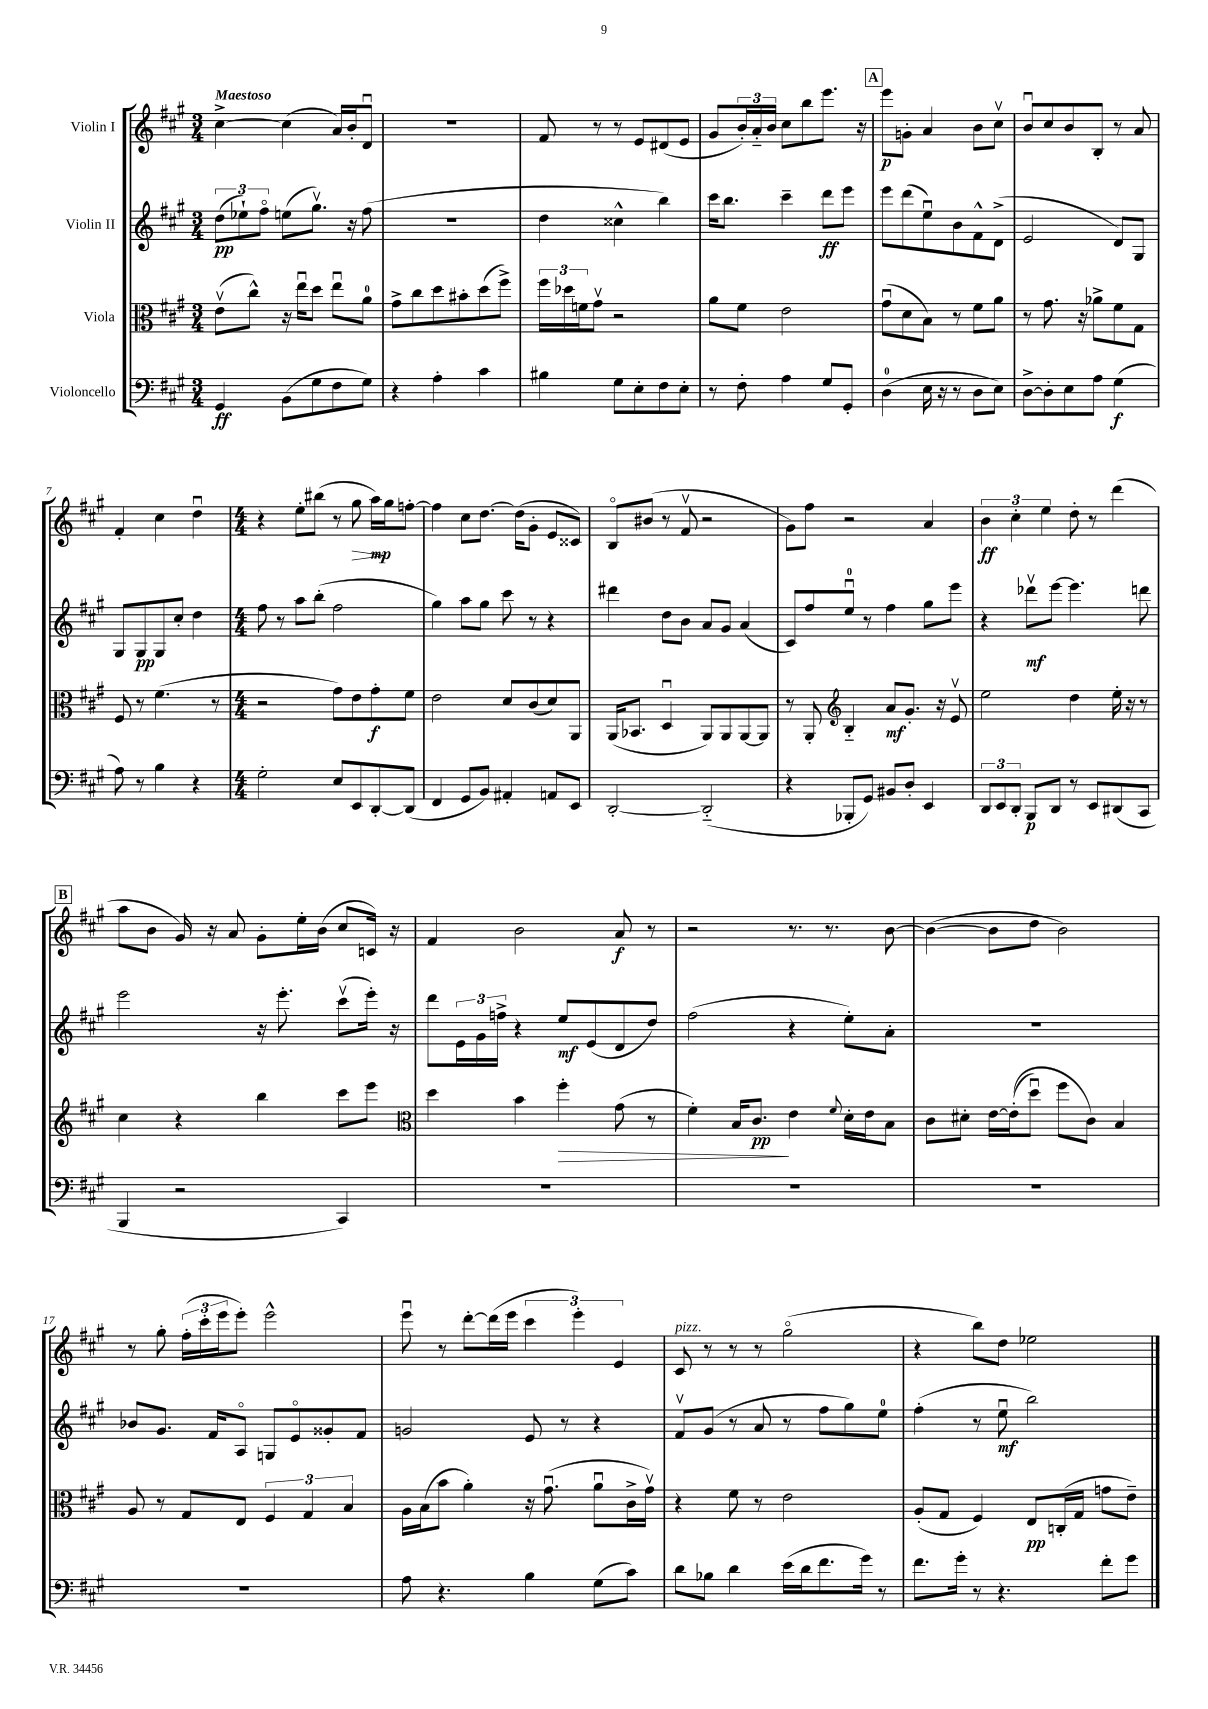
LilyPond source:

<<
\new StaffGroup <<
\new Staff = "s0" \with { instrumentName = "Violin I" } {
    \clef treble \key a \major \numericTimeSignature \time 3/4 \tempo "Maestoso"
    cis''4~-> cis''4( a'16) b'16-. d'8\downbow |
    R2. |
    fis'8 r8 r8 e'8 dis'8( e'8 |
    gis'8 \tuplet 3/2 { b'16-.) a'16-_ b'16 } cis''8 b''8 e'''8. r16 |
    \mark \markup { \box "A" } e'''8\p g'8-. a'4 b'8 cis''8\upbow |
    b'8\downbow cis''8 b'8 b8-. r8 a'8 |
    fis'4-. cis''4 d''4\downbow |
    \numericTimeSignature \time 4/4 r4 e''8-. bis''8( r8 gis''8\> a''16\mp\!) gis''16 f''8~-. |
    f''4 cis''8 d''8.~ d''16( gis'8-. e'8 cisis'8) |
    b8\flageolet bis'8( r8 fis'8\upbow r2 |
    gis'8) fis''8 r2 a'4 |
    \tuplet 3/2 { b'4\ff cis''4-. e''4 } d''8-. r8 d'''4( |
    \mark \markup { \box "B" } a''8 b'8 gis'16) r16 a'8 gis'8-. e''16-. b'16( cis''8 c'16) r16 |
    fis'4 b'2 a'8\f r8 |
    r2 r8. r8. b'8~ |
    b'4~( b'8 d''8 b'2) |
    r8 gis''8-. \tuplet 3/2 { fis''16-.( cis'''16-. e'''16 } e'''8-.) e'''2-^ |
    e'''8\downbow r8 d'''8~-. d'''16( e'''16 \tuplet 3/2 { cis'''4 e'''4-.) e'4 } |
    cis'8^\markup { \italic "pizz." } r8 r8 r8 gis''2\flageolet( |
    r4 b''8) d''8 ees''2 \bar "|." |
}
\new Staff = "s1" \with { instrumentName = "Violin II" } {
    \clef treble \key a \major \numericTimeSignature \time 3/4
    \tuplet 3/2 { d''8\pp( ees''8-!) fis''8\flageolet } e''8( gis''8.\upbow) r16 fis''8( |
    R2. |
    d''4 cisis''4-^ b''4) |
    cis'''16 b''8. cis'''4-- d'''8\ff e'''8 |
    \mark \markup { \box "A" } e'''8 d'''8( e''8\downbow) b'8 fis'8-^ d'8->( |
    e'2 d'8) gis8 |
    gis8 gis8\pp gis8 cis''8-. d''4 |
    \numericTimeSignature \time 4/4 fis''8 r8 a''8 b''8-.( fis''2 |
    gis''4) a''8 gis''8 cis'''8 r8 r4 |
    dis'''4 d''8 b'8 a'8 gis'8 a'4( |
    cis'8) fis''8 e''8-0\downbow r8 fis''4 gis''8 e'''8 |
    r4 des'''8\upbow\mf e'''8~ e'''4. d'''8 |
    \mark \markup { \box "B" } e'''2 r16 e'''8.-. cis'''8\upbow( e'''16-.) r16 |
    d'''8 \tuplet 3/2 { e'16 gis'16 f''16-> } r4 e''8\mf e'8( d'8 d''8) |
    fis''2( r4 e''8-.) a'8-. |
    R1 |
    bes'8 gis'8. fis'16 a8\flageolet g8 e'8\flageolet gisis'8-. fis'8 |
    g'2 e'8 r8 r4 |
    fis'8\upbow gis'8( r8 a'8 r8 fis''8 gis''8) e''8-0 |
    fis''4-.( r8 e''8\downbow\mf b''2) \bar "|." |
}
\new Staff = "s2" \with { instrumentName = "Viola" } {
    \clef alto \key a \major \numericTimeSignature \time 3/4
    e'8\upbow( cis''8-^) r16 e''16\downbow d''8 e''8\downbow a'8-0 |
    gis'8-> cis''8 d''8 bis'8-. d''8( fis''8->) |
    \tuplet 3/2 { fis''16 des''16 f'16 } gis'8\upbow r2 |
    a'8 fis'8 e'2 |
    \mark \markup { \box "A" } gis'8\downbow( d'8 b8) r8 fis'8 a'8 |
    r8 gis'8. r16 aes'8-> fis'8 gis8 |
    fis8 r8 fis'4.( r8 |
    \numericTimeSignature \time 4/4 r2 gis'8) e'8 gis'8-.\f fis'8 |
    e'2 d'8 cis'8( d'8) a,8 |
    a,16( bes,8. d4\downbow a,8) a,8 a,8~ a,8 |
    r8 a,8-. \clef treble b4-_ a'8\mf gis'8.-. r16 e'8\upbow |
    e''2 d''4 e''16-. r16 r8 |
    \mark \markup { \box "B" } cis''4 r4 b''4 cis'''8 e'''8 |
    \clef alto d''4 b'4 fis''4-.\> gis'8( r8 |
    fis'4-.) b16 cis'8.\pp\! e'4 \appoggiatura { fis'8 } d'16-. e'16 b8 |
    cis'8 dis'8-. e'16~ e'16-.(\( d''8\downbow) fis''8 cis'8\) b4 |
    a8 r8 gis8 e8 \tuplet 3/2 { fis4 gis4 b4 } |
    a16 b16( b'8 a'4-.) r16 gis'8.\downbow( a'8\downbow cis'16-> gis'16\upbow) |
    r4 fis'8 r8 e'2 |
    a8-.( gis8 fis4) e8\pp c16-.( gis16 g'8 e'8--) \bar "|." |
}
\new Staff = "s3" \with { instrumentName = "Violoncello" } {
    \clef bass \key a \major \numericTimeSignature \time 3/4
    gis,4\ff b,8( gis8 fis8 gis8) |
    r4 a4-. cis'4 |
    bis4 gis8 e8-. fis8 e8-. |
    r8 fis8-. a4 gis8 gis,8-. |
    \mark \markup { \box "A" } d4-0( e16 r16 r8 d8 e8) |
    d8~-> d8-. e8 a8 gis4\f( |
    a8) r8 b4 r4 |
    \numericTimeSignature \time 4/4 gis2-. e8 e,8 d,8~-. d,8( |
    fis,4 gis,8 b,8) ais,4-. a,8 e,8 |
    d,2~-. d,2-_( |
    r4 bes,,8-. gis,8) bis,8 d8-. e,4 |
    \tuplet 3/2 { d,8 e,8 d,8-. } b,,8\p d,8 r8 e,8 dis,8( cis,8 |
    \mark \markup { \box "B" } b,,4 r2 cis,4) |
    R1 |
    R1 |
    R1 |
    R1 |
    a8 r4. b4 gis8( cis'8) |
    d'8 bes8 d'4 e'16( d'16 fis'8. gis'16) r8 |
    fis'8. gis'16-. r8 r4. fis'8-. gis'8 \bar "|." |
}
>>
>>
